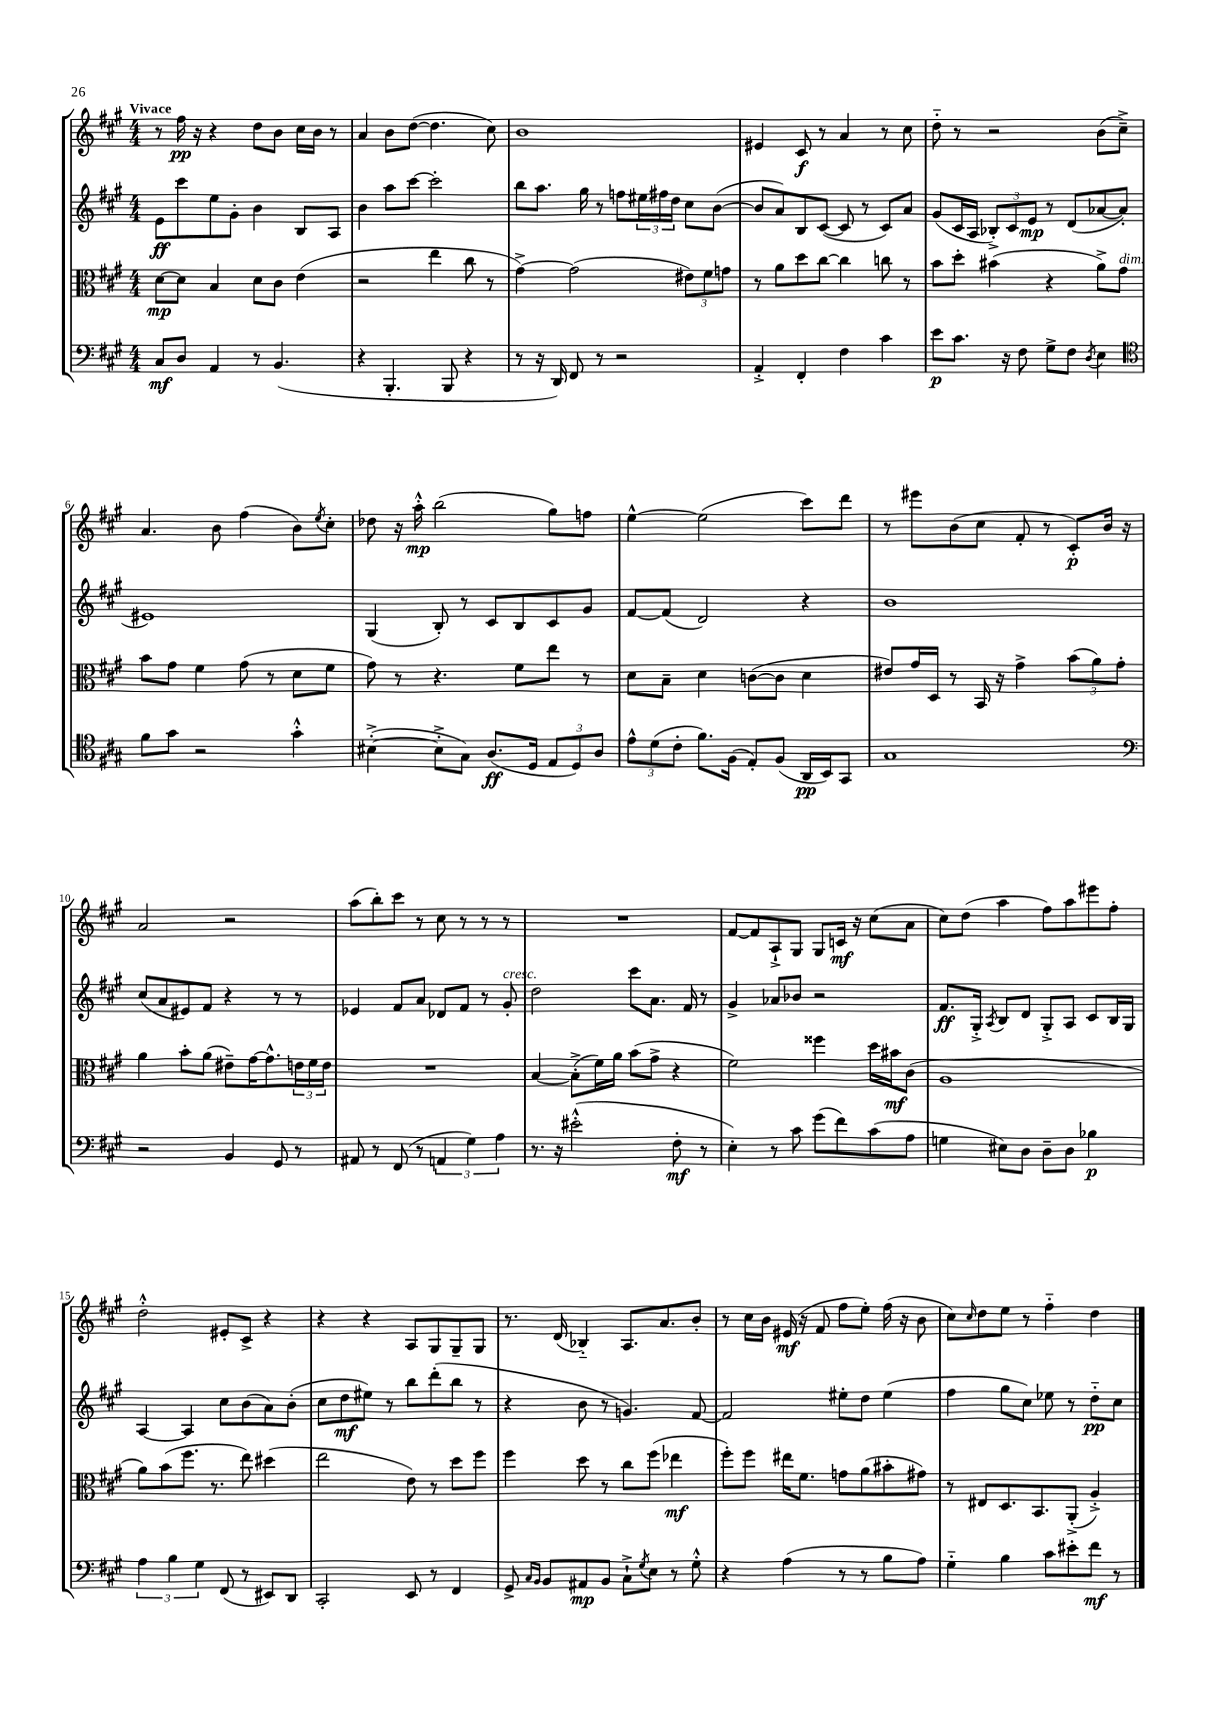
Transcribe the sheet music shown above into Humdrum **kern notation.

**kern	**dynam	**kern	**dynam	**kern	**dynam	**kern	**dynam
*part4	*part4	*part3	*part3	*part2	*part2	*part1	*part1
*staff4	*staff4	*staff3	*staff3	*staff2	*staff2	*staff1	*staff1
*clefF4	*	*clefC3	*	*clefG2	*	*clefG2	*
*k[f#c#g#]	*	*k[f#c#g#]	*	*k[f#c#g#]	*	*k[f#c#g#]	*
*M4/4	*	*M4/4	*	*M4/4	*	*M4/4	*
=1	=1	=1	=1	=1	=1	=1	=1
!	!	!	!	!	!	!LO:TX:a:B:t=Vivace	!
8C#/L	mf	[8d\L	mp	8e\L	ff	8r	.
8D/J	.	8d\J]	.	8ccc#\	.	16ff#\	pp
.	.	.	.	.	.	16r	.
4AA/	.	4B/	.	8ee\	.	4r	.
.	.	.	.	8g#'\J	.	.	.
8r	.	8d\L	.	4b\	.	8dd\L	.
(4.BB/	.	8c#\J	.	.	.	8b\J	.
.	.	(4e\	.	8B/L	.	16cc#\LL	.
.	.	.	.	.	.	16b\JJ	.
.	.	.	.	8A/J	.	8r	.
=2	=2	=2	=2	=2	=2	=2	=2
4r	.	2r	.	4b\	.	4a/	.
4.BBB'/	.	.	.	8aa\L	.	8b\L	.
.	.	.	.	[8ccc#\J	.	([8dd\J	.
.	.	4ee\	.	2ccc#'\]	.	4.dd\]	.
8BBB/	.	.	.	.	.	.	.
4r	.	8cc#\	.	.	.	.	.
.	.	8r	.	.	.	8cc#\)	.
=3	=3	=3	=3	=3	=3	=3	=3
8r	.	[4g#^\)	.	8bb\L	.	1b	.
16r	.	.	.	8.aa\J	.	.	.
16DD/)	.	.	.	.	.	.	.
8FF#/	.	(2g#\]	.	.	.	.	.
.	.	.	.	16gg#\	.	.	.
8r	.	.	.	8r	.	.	.
2r	.	.	.	8ffn\L	.	.	.
.	.	.	.	24ee#X\L	.	.	.
.	.	.	.	24ff#X\	.	.	.
.	.	.	.	24dd\JJ	.	.	.
.	.	12e#X\L)	.	8cc#\L	.	.	.
.	.	12f#\	.	.	.	.	.
.	.	.	.	([8b\J	.	.	.
.	.	12gn\J	.	.	.	.	.
=4	=4	=4	=4	=4	=4	=4	=4
4AA'^/	.	8r	.	8b/L]	.	4e#X/	.
.	.	8a\L	.	8a/)	.	.	.
4FF#'/	.	8dd\	.	8B/	.	8c#/	f
.	.	[8cc#\J	.	([8c#/J	.	8r	.
4F#\	.	4cc#\]	.	8c#/]	.	4a/	.
.	.	.	.	8r	.	.	.
4c#\	.	8ccn\	.	8c#/L)	.	8r	.
.	.	8r	.	8a/J	.	8cc#\	.
=5	=5	=5	=5	=5	=5	=5	=5
8e\L	p	8b\L	.	(8g#/L	.	8dd\	.
8.c#\J	.	8dd'\J	.	16c#/L	.	8r	.
.	.	.	.	16A/JJ	.	.	.
.	.	(4b#X\	.	12B-X'^/L)	.	2r	.
16r	.	.	.	.	.	.	.
.	.	.	.	12c#/	.	.	.
8F#\	.	.	.	.	.	.	.
.	.	.	.	12e/J	mp	.	.
8G#^\L	.	4r	.	8r	.	.	.
8F#\J	.	.	.	(8d/L	.	.	.
8qD/	.	.	.	.	.	.	.
4E\	.	8a^\L)	.	[8a-X/	.	(8b\L	.
!	!	!LO:TX:a:i:t=dim.	!	!	!	!	!
.	.	8g#\J	.	8a-'/J]	.	8cc#~^\J)	.
!!LO:LB:g=z
=6	=6	=6	=6	=6	=6	=6	=6
*clefC4	*	*	*	*	*	*	*
8f#\L	.	8b\L	.	1e#X)	.	4.a/	.
8g#\J	.	8g#\J	.	.	.	.	.
2r	.	4f#\	.	.	.	.	.
.	.	.	.	.	.	8b\	.
.	.	(8g#\	.	.	.	(4ff#\	.
.	.	8r	.	.	.	.	.
4g#'^^\	.	8d\L	.	.	.	8b\L)	.
.	.	.	.	.	.	8qee/	.
.	.	8f#\J	.	.	.	8cc#'\J	.
=7	=7	=7	=7	=7	=7	=7	=7
([4B#X'^\	.	8g#\)	.	(4G#/	.	8dd-X\	.
.	.	8r	.	.	.	16r	.
.	.	.	.	.	.	16aa'^^\	mp
8B#'^\L]	.	4.r	.	8B'/)	.	(2bb\	.
8G#\J)	.	.	.	8r	.	.	.
(8.A/L	ff	.	.	8c#/L	.	.	.
.	.	8f#\L	.	8B/	.	.	.
16D/Jk	.	.	.	.	.	.	.
12E/L	.	8ee\J	.	8c#/	.	8gg#\L)	.
12D/)	.	.	.	.	.	.	.
.	.	8r	.	8g#/J	.	8ffn\J	.
12A/J	.	.	.	.	.	.	.
=8	=8	=8	=8	=8	=8	=8	=8
12e^^\L	.	8d\L	.	[8f#/L	.	[4ee^^\	.
(12d\	.	.	.	.	.	.	.
.	.	8B~\J	.	(8f#/J]	.	.	.
12c#'\J	.	.	.	.	.	.	.
8.f#\L)	.	4d\	.	2d/)	.	(2ee\]	.
(16F#\Jk	.	.	.	.	.	.	.
8E'/L)	.	([8cn\L	.	.	.	.	.
(8F#/J	.	8c\J]	.	.	.	.	.
16AA/LL	pp	4d\	.	4r	.	8ccc#\L)	.
16BB/J)	.	.	.	.	.	.	.
8GG#/J	.	.	.	.	.	8ddd\J	.
=9	=9	=9	=9	=9	=9	=9	=9
1G#	.	8e#X/L)	.	1b	.	8r	.
.	.	16g#/L	.	.	.	8eee#X\L	.
.	.	16D/JJ	.	.	.	.	.
.	.	8r	.	.	.	(8b\	.
.	.	16BB/	.	.	.	8cc#\J	.
.	.	16r	.	.	.	.	.
.	.	4g#^\	.	.	.	8f#'/	.
.	.	.	.	.	.	8r	.
.	.	(12b\L	.	.	.	8c#'/L)	p
.	.	12a\)	.	.	.	.	.
.	.	.	.	.	.	16b/Jk	.
.	.	12g#'\J	.	.	.	.	.
.	.	.	.	.	.	16r	.
!!LO:LB:g=z
=10	=10	=10	=10	=10	=10	=10	=10
*clefF4	*	*	*	*	*	*	*
2r	.	4a\	.	(8cc#/L	.	2a/	.
.	.	.	.	8a/	.	.	.
.	.	8b'\L	.	8e#X/)	.	.	.
.	.	(8a\J	.	8f#/J	.	.	.
4BB/	.	8e#X~\L)	.	4r	.	2r	.
.	.	[16g#\K	.	.	.	.	.
.	.	8.g#^^\]	.	.	.	.	.
8GG#/	.	.	.	8r	.	.	.
8r	.	24en\L	.	8r	.	.	.
.	.	24f#\	.	.	.	.	.
.	.	24e\JJ	.	.	.	.	.
=11	=11	=11	=11	=11	=11	=11	=11
8AA#X/	.	1r	.	4e-X/	.	(8aa\L	.
8r	.	.	.	.	.	8bb'\)	.
(8FF#/	.	.	.	8f#/L	.	8ccc#\J	.
8r	.	.	.	8a/J	.	8r	.
6AAn/	.	.	.	8d-X/L	.	8cc#\	.
.	.	.	.	8f#/J	.	8r	.
6G#\)	.	.	.	.	.	.	.
.	.	.	.	8r	.	8r	.
6A\	.	.	.	.	.	.	.
!	!	!	!	!LO:TX:a:i:t=cresc.	!	!	!
.	.	.	.	8g#'/	.	8r	.
=12	=12	=12	=12	=12	=12	=12	=12
8.r	.	[4B/	.	2dd\	.	1r	.
16r	.	.	.	.	.	.	.
(2e#X'^^\	.	(8B'^\L]	.	.	.	.	.
.	.	16f#\L)	.	.	.	.	.
.	.	16a\JJ	.	.	.	.	.
.	.	(8b\L	.	8ccc#\L	.	.	.
.	.	8g#^\J	.	8.a\J	.	.	.
8F#'\	mf	4r	.	.	.	.	.
.	.	.	.	16f#/	.	.	.
8r	.	.	.	8r	.	.	.
=13	=13	=13	=13	=13	=13	=13	=13
4E'\)	.	2f#\)	.	4g#^/	.	[8f#/L	.
.	.	.	.	.	.	8f#/]	.
8r	.	.	.	8a-X/L	.	8A`^/	.
8c#\	.	.	.	8b-X/J	.	8G#/J	.
(8g#\L	.	4ff##X\	.	2r	.	8G#/L	.
8f#\)	.	.	.	.	.	16cn/Jk	mf
.	.	.	.	.	.	16r	.
(8c#\	.	16dd\LL	.	.	.	(8cc#\L	.
.	.	16b#X\J	mf	.	.	.	.
8A\J	.	(8c#\J	.	.	.	8a\J	.
=14	=14	=14	=14	=14	=14	=14	=14
4Gn\	.	1A	.	8.f#/L	ff	8cc#\L)	.
.	.	.	.	.	.	(8dd\J	.
.	.	.	.	16G#'^/Jk	.	.	.
.	.	.	.	8qA/	.	.	.
8E#X\L)	.	.	.	8B/L	.	4aa\	.
8D\J	.	.	.	8d/J	.	.	.
8D~\L	.	.	.	8G#'^/L	.	8ff#\L)	.
8D\J	.	.	.	8A/J	.	8aa\	.
4B-X\	p	.	.	8c#/L	.	8eee#X\	.
.	.	.	.	16B/L	.	8ff#'\J	.
.	.	.	.	16G#/JJ	.	.	.
!!LO:LB:g=z
=15	=15	=15	=15	=15	=15	=15	=15
6A\	.	8a\L)	.	[4A/	.	2dd'^^\	.
.	.	(8b\	.	.	.	.	.
6B\	.	.	.	.	.	.	.
.	.	8.ff#\J	.	4A/]	.	.	.
6G#\	.	.	.	.	.	.	.
.	.	8.r	.	.	.	.	.
(8FF#/	.	.	.	8cc#\L	.	8e#X'/L	.
8r	.	8ee\)	.	(8b\	.	8c#^/J	.
8EE#X/L)	.	(4dd#X\	.	8a\)	.	4r	.
8DD/J	.	.	.	(8b'\J	.	.	.
=16	=16	=16	=16	=16	=16	=16	=16
2CC#'/	.	2ee\	.	8cc#\L	.	4r	.
.	.	.	.	8dd\	mf	.	.
.	.	.	.	8ee#X\J)	.	4r	.
.	.	.	.	8r	.	.	.
8EE/	.	8e\)	.	8bb\L	.	8A/L	.
8r	.	8r	.	(8ddd'\	.	8G#/	.
4FF#/	.	8dd\L	.	8bb\J	.	8G#~/	.
.	.	8ff#\J	.	8r	.	8G#/J	.
=17	=17	=17	=17	=17	=17	=17	=17
8GG#^/	.	4ff#\	.	4r	.	8.r	.
16qqC#/LL	.	.	.	.	.	.	.
16qqBB/JJ	.	.	.	.	.	.	.
8BB/L	.	.	.	.	.	.	.
.	.	.	.	.	.	(16d/	.
8AA#X/	mp	8dd\	.	8b\	.	4B-X/)	.
8BB/J	.	8r	.	8r	.	.	.
8C#`^\L	.	8cc#\L	.	4.gn/)	.	8.A/L	.
8qG#/	.	.	.	.	.	.	.
8E\J	.	(8ff#\J	.	.	.	.	.
.	.	.	.	.	.	8.a/	.
8r	.	4ee-X\	mf	.	.	.	.
8G#'^^\	.	.	.	[8f#/	.	8b'/J	.
=18	=18	=18	=18	=18	=18	=18	=18
4r	.	8ff#'\L)	.	2f#/]	.	8r	.
.	.	8ff#\J	.	.	.	16cc#\LL	.
.	.	.	.	.	.	16b\JJ	.
(4A\	.	16ee#X\KL	.	.	.	(16e#X/	mf
.	.	8.f#\J	.	.	.	16r	.
.	.	.	.	.	.	8f#/	.
8r	.	8gn\L	.	8ee#X'\L	.	8ff#\L	.
8r	.	(8a\	.	8dd\J	.	8ee'\J)	.
8B\L	.	8b#X'\	.	(4ee#\	.	(16ff#\	.
.	.	.	.	.	.	16r	.
8A\J)	.	8g#X\J)	.	.	.	8b\	.
=19	=19	=19	=19	=19	=19	=19	=19
4G#\	.	8r	.	4ff#\	.	8cc#\L)	.
.	.	.	.	.	.	16qqcc#/	.
.	.	8E#X/L	.	.	.	8dd\	.
4B\	.	8.D/	.	8gg#\L	.	8ee\J	.
.	.	.	.	8cc#\J)	.	8r	.
.	.	8.BB/	.	.	.	.	.
8c#\L	.	.	.	8ee-X\	.	4ff#\	.
8e#X'\	.	(8AA'^/J	.	8r	.	.	.
8f#\J	mf	4A'^/)	.	8dd\L	pp	4dd\	.
8r	.	.	.	8cc#\J	.	.	.
==	==	==	==	==	==	==	==
*-	*-	*-	*-	*-	*-	*-	*-
